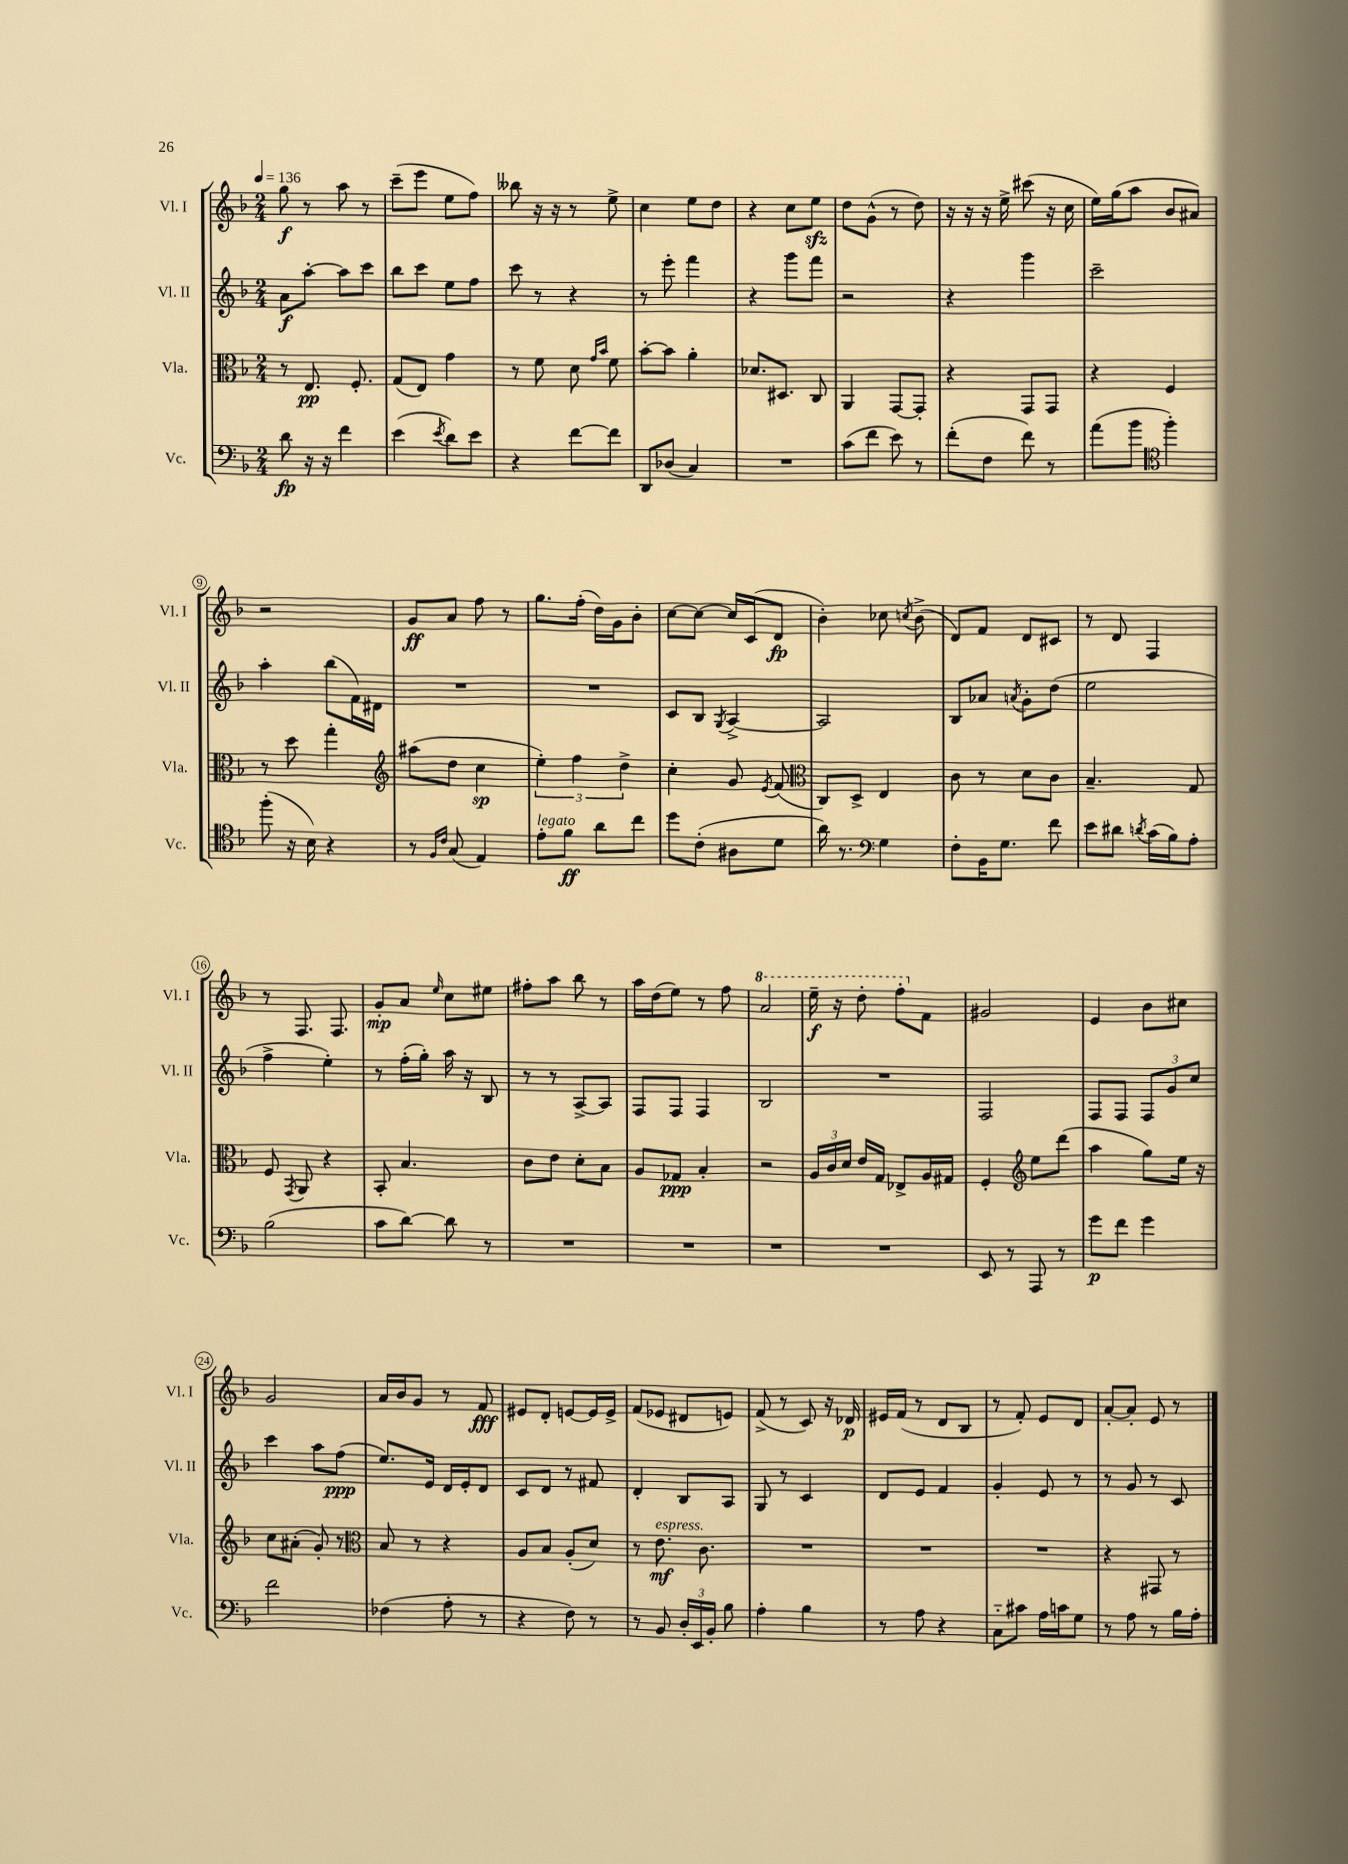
<<
\new StaffGroup <<
\new Staff = "s0" \with { instrumentName = "Vl. I" shortInstrumentName = "Vl. I" } {
    \clef treble \key f \major \numericTimeSignature \time 2/4 \tempo 4 = 136
    \autoBeamOff g''8\f r8 a''8 r8 |
    c'''8[--( e'''8] e''8[ f''8]) |
    beses''8 r16 r16 r8 e''8-> |
    c''4 e''8[ d''8] |
    r4 c''8[ e''8]\sfz |
    d''8[ g'8]-^( r8 d''8) |
    r16 r16 r16 e''16-> cis'''8( r16 c''16 |
    e''16[) g''16( a''8] bes'8[ ais'8]) |
    r2 |
    g'8[\ff a'8] f''8 r8 |
    g''8.[ f''16]-.( d''16[) g'16 bes'8]-. |
    c''8[~ c''8]~ c''16[ c'16( d'8]\fp |
    bes'4-.) ces''8 \acciaccatura { c''8 } bes'8->( |
    d'8[) f'8] d'8[ cis'8] |
    r8 d'8 f4 |
    r8 f8. f8. |
    g'8[-.\mp a'8] \grace { e''16 } c''8[ eis''8] |
    fis''8[-. a''8] bes''8 r8 |
    a''16[ d''16( e''8]) r8 f''8 |
    \ottava #1 a''2 |
    e'''16--\f r16 d'''8-. f'''8[-. \ottava #0 f'8] |
    gis'2 |
    e'4 bes'8[ cis''8] |
    g'2 |
    a'16[ bes'16 g'8] r8 f'8\fff |
    eis'8[ d'8]-. e'8[~ e'16 e'16]-> |
    f'8[( ees'8] dis'8[ e'8]) |
    f'8->( r8 c'8) r16 des'16\p |
    eis'16[ f'16]( r8 d'8[ bes8] |
    r8 f'8-.) e'8[ d'8] |
    a'8[~-. a'8]-. e'8 r8 \bar "|." |
}
\new Staff = "s1" \with { instrumentName = "Vl. II" shortInstrumentName = "Vl. II" } {
    \clef treble \key f \major \numericTimeSignature \time 2/4
    \autoBeamOff a'8[\f a''8]~-. a''8[ c'''8] |
    bes''8[ c'''8] e''8[ f''8] |
    c'''8 r8 r4 |
    r8 e'''8-. f'''4 |
    r4 g'''8[ f'''8] |
    r2 |
    r4 g'''4 |
    c'''2-- |
    a''4-. bes''8[( f'16) dis'16] |
    R2 |
    R2 |
    c'8[ bes8] \acciaccatura { g8 } a4~-> |
    a2 |
    bes8[ aes'8] \acciaccatura { a'8 } g'8[-. d''8]( |
    e''2 |
    f''4-> e''4-.) |
    r8 f''16[-.( g''16]-.) a''16 r16 bes8 |
    r8 r8 a8[~-> a8] |
    f8[ f8] f4 |
    bes2 |
    R2 |
    f2 |
    f8[ f8] \tuplet 3/2 { f8[ g'8 c''8] } |
    c'''4 a''8[ f''8]\ppp( |
    e''8.[) e'16] d'16[ e'16-. d'8] |
    c'8[ d'8] r8 fis'8 |
    d'4-. bes8[ a8] |
    g8 r8 c'4 |
    d'8[ e'8] f'4 |
    g'4-. e'8 r8 |
    r8 g'8 r8 c'8 \bar "|." |
}
\new Staff = "s2" \with { instrumentName = "Vla." shortInstrumentName = "Vla." } {
    \clef alto \key f \major \numericTimeSignature \time 2/4
    \autoBeamOff r8 e8.\pp f8.-. |
    g8[( e8]) g'4 |
    r8 f'8 d'8 \grace { g'16[ bes'16] } f'8 |
    bes'8[~-. bes'8] a'4-. |
    des'8.[ dis8.] c8 |
    a,4 g,8[~ g,8]-. |
    r4 g,8[ g,8] |
    r4 f4 |
    r8 d''8 g''4-. |
    \clef treble ais''8[( d''8] c''4\sp |
    \tuplet 3/2 { e''4-.) f''4 d''4-> } |
    c''4-. g'8 \acciaccatura { e'8 } f'8( |
    \clef alto c8[) d8]-> e4 |
    c'8 r8 d'8[ c'8] |
    bes4.-- g8 |
    f8 \acciaccatura { g,8 } a,8 r4 |
    bes,8-. bes4. |
    c'8[ e'8] d'8[-. bes8] |
    a8[ ges8]\ppp bes4-. |
    r2 |
    \tuplet 3/2 { a16[ c'16 d'16] } e'16[ g16] ees8[-> a16 gis16] |
    f4-. \clef treble e''8[ d'''8]( |
    a''4 g''8[) e''16] r16 |
    c''8[ ais'8]-.( g'8-.) r8 |
    \clef alto bes8 r8 r4 |
    a8[ bes8] a8[-.( d'8]) |
    r8 e'8.\mf^\markup { \italic "espress." } c'8. |
    R2 |
    R2 |
    R2 |
    r4 gis,8 r8 \bar "|." |
}
\new Staff = "s3" \with { instrumentName = "Vc." shortInstrumentName = "Vc." } {
    \clef bass \key f \major \numericTimeSignature \time 2/4
    \autoBeamOff d'8\fp r16 r16 f'4 |
    e'4( \acciaccatura { e'8 } d'8[) e'8] |
    r4 f'8[~ f'8] |
    d,8[ des8]( c4) |
    R2 |
    c'8[( f'8] e'8) r8 |
    f'8[-.( f8] f'8) r8 |
    a'8[( bes'8] \clef tenor f''4-.) |
    f''8-.( r16 bes16) r4 |
    r8 \grace { f16[ c'16] } g8( e4) |
    e'8[-.^\markup { \italic "legato" } f'8]\ff a'8[ c''8] |
    d''8[ c'8]-.( ais8[ d'8] |
    a'16) r8. \clef bass g4 |
    f8[-. bes,16 g8.] f'8 |
    e'8[ dis'8] \acciaccatura { d'8 } c'16[( bes16) a8]-. |
    bes2( |
    c'8[ d'8]~) d'8 r8 |
    R2 |
    R2 |
    R2 |
    R2 |
    e,8 r8 a,,8 r8 |
    g'8[\p f'8] g'4 |
    f'2 |
    fes4( a8-. r8 |
    r4 f8) r8 |
    r8 bes,8 \tuplet 3/2 { d16[-. e,16 bes,16]-. } bes8 |
    a4-. bes4 |
    r8 a8 r4 |
    c8[-_ cis'8] a16[ c'16 g8] |
    r8 a8 r8 bes16[ a16]-. \bar "|." |
}
>>
>>
\layout { \context { \Score \override BarNumber.stencil = #(make-stencil-circler 0.1 0.3 ly:text-interface::print) } }
